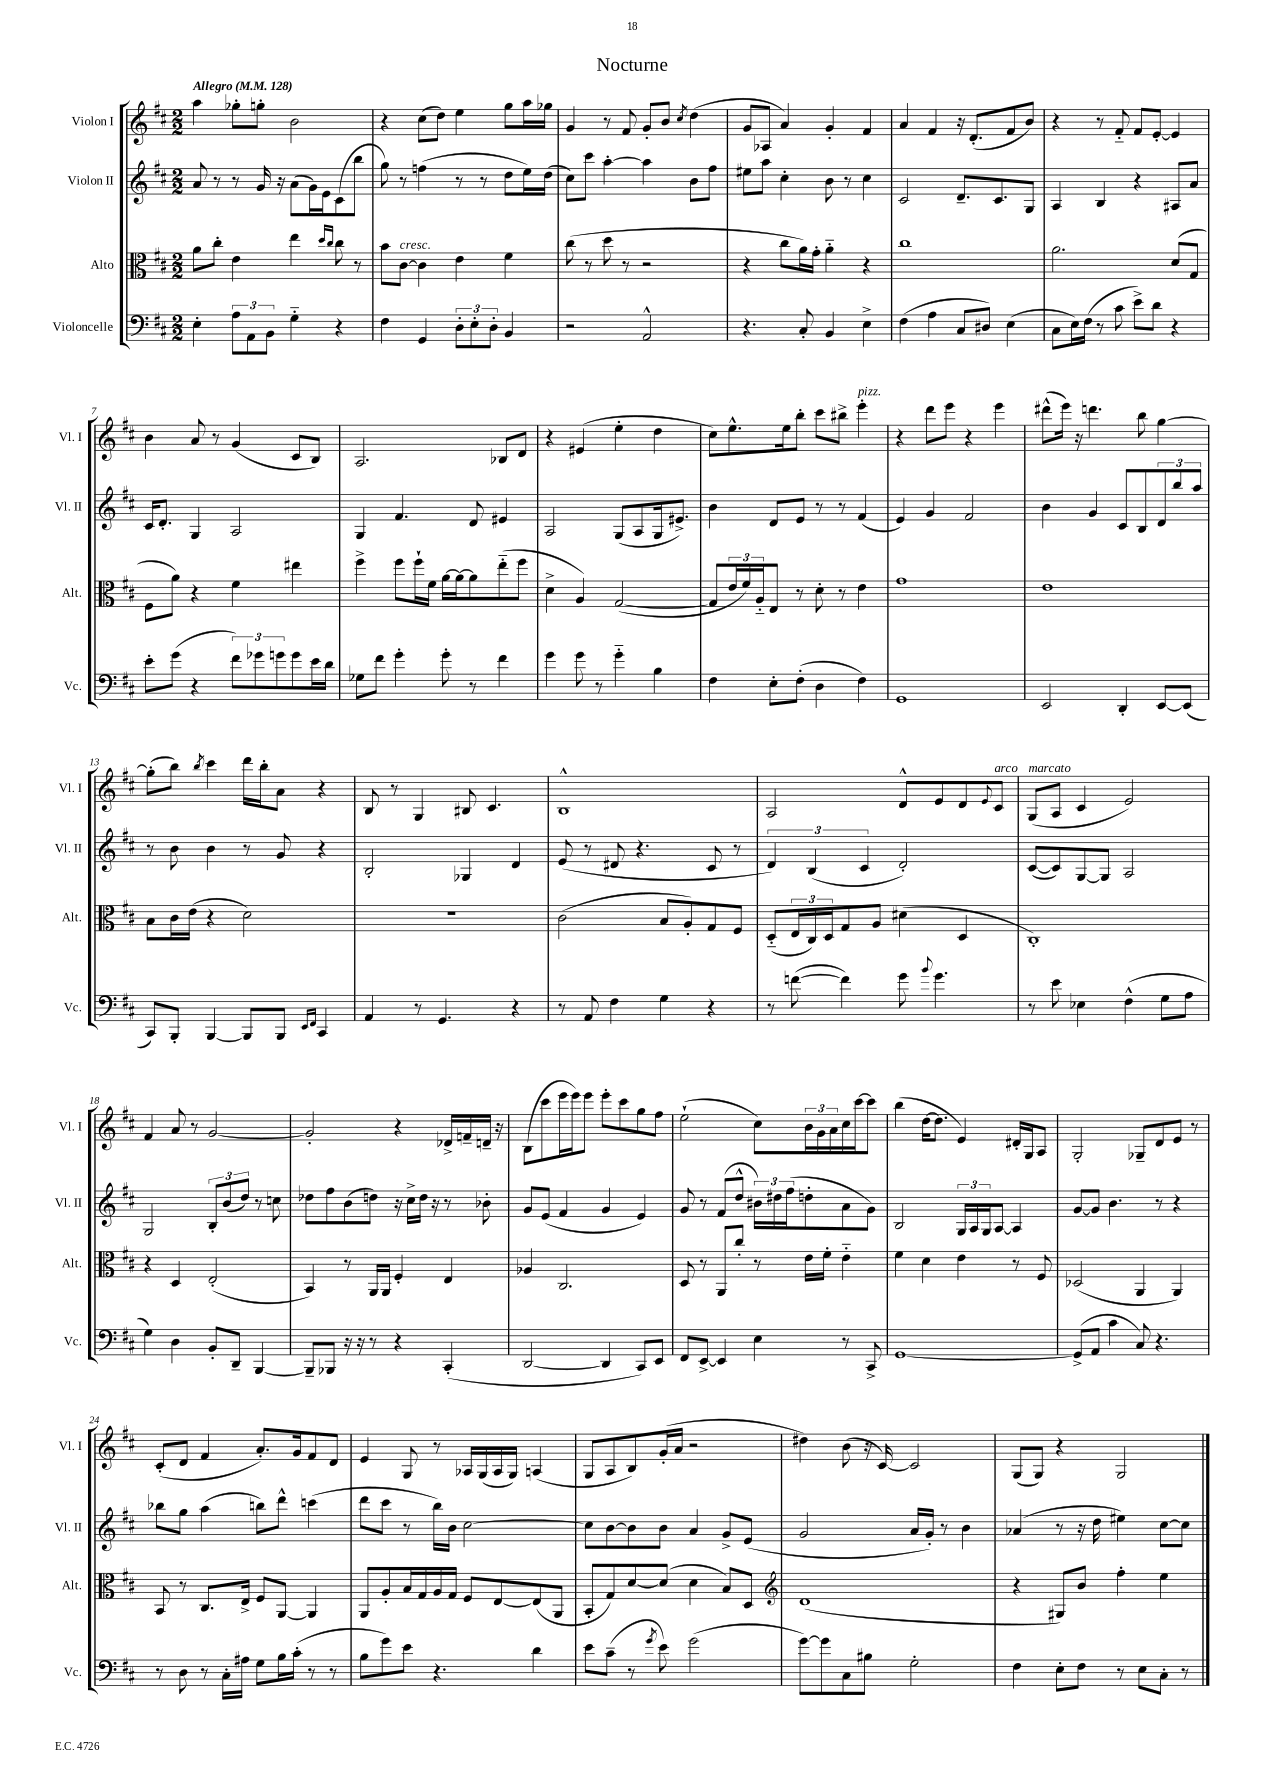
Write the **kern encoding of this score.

**kern	**kern	**kern	**kern
*staff4	*staff3	*staff2	*staff1
*clefF4	*clefC3	*clefG2	*clefG2
*k[f#c#]	*k[f#c#]	*k[f#c#]	*k[f#c#]
*M2/2	*M2/2	*M2/2	*M2/2
*MM128	*MM128	*MM128	*MM128
4E'\	8a\L	8a/	4aa\
.	8cc#'\J	8r	.
12A\L	4e\	8r	8gg-'\L
12AA\	.	.	.
.	.	16g/	8gg'\J
12BB\J	.	.	.
.	.	16r	.
4G'~\	4ee\	(8a\L	2b\
.	.	16g\L)	.
.	.	16e\J	.
.	16qqdd/LL	.	.
.	16qqcc#/JJ	.	.
4r	8cc#\	(8c#\	.
.	8r	8bb\J	.
=	=	=	=
4F#\	8b\L	8gg\)	4r
.	[8c#\J	8r	.
4GG/	4c#\]	(4ff\	(8cc#\L
.	.	.	8dd\J)
12D'\L	4e\	8r	4ee\
12E'\	.	.	.
.	.	8r	.
12D'\J	.	.	.
4BB/	4f#\	8dd\L	8gg\L
.	.	16ee\L)	16aa\L
.	.	(16dd\JJ	16gg-\JJ
=	=	=	=
2r	(8cc#\	8cc#\L)	4g/
.	8r	8ccc#\J	.
.	8dd\	[4aa'\	8r
.	8r	.	8f#/
2AA^^/	2r	4aa\]	8g'/L
.	.	.	8b/J
.	.	.	8qcc#/
.	.	8b\L	(4dd\
.	.	8ff#\J	.
=	=	=	=
4.r	4r	8ee#\L	8g/L
.	.	8aa\J	8A-/J
.	8cc#\L	4cc#'\	4a/)
8C#'/	16a\L)	.	.
.	16g'\JJ	.	.
4BB/	4a'~\	8b\	4g'/
.	.	8r	.
4E^\	4r	4cc#\	4f#/
=	=	=	=
(4F#\	1cc#	2c#/	4a/
4A\	.	.	4f#/
8C#/L	.	8.d~/L	16r
.	.	.	(8.d'/L
8D#/J)	.	.	.
.	.	8.c#/	.
(4E\	.	.	8f#/
.	.	8G/J	8b/J)
=	=	=	=
8C#\L	2.a\	4A/	4r
16E\L)	.	.	.
(16F#\JJ	.	.	.
8r	.	4B/	8r
8c#\	.	.	8f#'~/
8e^\L)	.	4r	8f#/L
8d\J	.	.	[8e'/J
4r	(8d/L	8A#/L	4e/]
.	8G/J	8a/J	.
=	=	=	=
8e'\L	8F#\L	16c#/LK	4b\
.	.	8.d'/J	.
(8g\J	8a\J)	.	.
4r	4r	4G/	8a/
.	.	.	8r
12f#\L)	4f#\	2A/	(4g/
12g-\	.	.	.
12g\	.	.	.
8g\	4ee#\	.	8c#/L
16e\L	.	.	8B/J)
16d\JJ	.	.	.
=	=	=	=
8G-\L	4ff#^\	4G/	2.A/
8f#\J	.	.	.
4g'\	8ff#\L	4.f#/	.
.	16ff#`\L	.	.
.	16f#\JJ	.	.
8g'\	[16a\LL	.	.
.	16a\_J	.	.
8r	8a\]	8d/	.
4f#\	(8ee'~\	4e#/	8B-/L
.	8ff#\J	.	8d/J
=	=	=	=
4g\	4d^\	2A/	4r
8g\	4A/)	.	(4e#/
8r	.	.	.
4g'~\	([2G/	(8G/L	4ee'\
.	.	8A/	.
4B\	.	16G/k	4dd\
.	.	8.e#^/J)	.
=	=	=	=
4F#\	8G/]L	4b\	8cc#\L)
.	24e/L	.	8.ee^^\
.	24f#/)	.	.
.	24A'~/J	.	.
8E'\L	8E/J	8d/L	.
.	.	.	16ee\k
(8F#'\J	8r	8e/J	8bb'\J
4D\	8d'\	8r	8ccc#\L
.	8r	8r	8bb#^\J
4F#\)	4e\	(4f#/	4eee'\
=	=	=	=
1GG	1g	4e/)	4r
.	.	4g/	8ddd\L
.	.	.	8eee\J
.	.	2f#/	4r
.	.	.	4eee\
=	=	=	=
2EE/	1e	4b\	(8ddd#^^\L
.	.	.	16eee\Jk)
.	.	.	16r
.	.	4g/	4.ddd\
4DD'/	.	8c#/L	.
.	.	8B/	8bb\
[8EE/L	.	12d/	[4gg\
.	.	12bb/	.
(8EE/]J	.	.	.
.	.	12aa/J	.
=	=	=	=
8CC#/L)	8B\L	8r	(8gg'\]L
8BBB'/J	16c#\L	8b\	8bb\J)
.	(16e\JJ	.	.
.	.	.	8qbb/
[4BBB/	4r	4b\	4ccc#\
8BBB/]L	2d\)	8r	16ddd\LL
.	.	.	16bb'\J
8BBB/J	.	8g/	8a\J
16qqEE/LL	.	.	.
16qqFF#/JJ	.	.	.
4CC#/	.	4r	4r
=	=	=	=
4AA/	1r	2B'/	8B/
.	.	.	8r
8r	.	.	4G/
4.GG/	.	.	.
.	.	4G-/	8B#/
.	.	.	4.c#/
4r	.	4d/	.
=	=	=	=
8r	(2c#\	(8e/	1B^^
8AA/	.	8r	.
4F#\	.	8d#/	.
.	.	4.r	.
4G\	8B/L	.	.
.	8A'/)	.	.
4r	8G/	8c#/	.
.	8F#/J	8r	.
=	=	=	=
8r	(8D'~/L	6d/)	2A/
([8f\	24E/L	.	.
.	24C#/)	(6B/	.
.	24D/J	.	.
4f\])	8G/	.	.
.	.	6c#/	.
.	8A/J	.	.
8g\	(4d#\	2d'/)	8d^^/L
8qqb/	.	.	.
4.g\	.	.	8e/
.	4D/	.	8d/
.	.	.	8qqe/
.	.	.	8c#/J
=	=	=	=
8r	1C#')	([8c#/L	(8G/L
8e\	.	8c#/])	8A/J
4E-\	.	[8G/	4c#/
.	.	8G/]J	.
(4F#^^\	.	2A/	2e/)
8G\L	.	.	.
8A\J	.	.	.
=	=	=	=
4G\)	4r	2G/	4f#/
4D\	4D/	.	8a/
.	.	.	8r
8BB'/L	(2E'/	12B'/L	[2g/
.	.	(12b/	.
8DD~/J	.	.	.
.	.	12dd/J)	.
[4BBB/	.	8r	.
.	.	8cc\	.
=	=	=	=
8BBB~/]L	4BB/)	8dd-\L	2g'/]
8BBB-/J	.	8ff#\	.
16r	8r	(8b\	.
16r	.	.	.
8r	16AA/LL	8dd\J)	.
.	16AA/JJ	.	.
4r	4F#'/	16r	4r
.	.	16cc#^\LL	.
.	.	16dd\JJ	.
.	.	16r	.
(4CC#'/	4E/	8r	16d-^/LL
.	.	.	16f~/
.	.	8b-'\	16d~/JJ
.	.	.	16r
=	=	=	=
[2DD/	4A-/	8g/L	(8B\L
.	.	(8e/J	8ccc#\
.	2.C#/	4f#/	16eee\L
.	.	.	16eee\J)
.	.	.	8eee\J
4DD/]	.	4g/	8eee'\L
.	.	.	8ccc#\
8CC#/L)	.	4e/)	8gg\
8EE/J	.	.	8ff#\J
=	=	=	=
8FF#/L	8D/	8g/	(2ee`\
[8EE^/J	8r	8r	.
4EE/]	8AA/L	(8f#/L	.
.	8cc#'/J	8dd^^/J	.
4E\	8r	24b#\LL)	8cc#\L)
.	.	24dd#\	.
.	.	(24ff#\J	.
.	16e\LL	8dd'\	24b\L
.	.	.	24g\
.	16f#'\JJ	.	.
.	.	.	24a\
8r	4e'~\	8a\	16cc#\
.	.	.	[16ccc#\J
8CC#^/	.	8g\J)	8ccc#\]J
=	=	=	=
[1GG	4f#\	2B/	(4bb\
.	4d\	.	[16dd\LK
.	.	.	8.dd\]J
.	4e\	24G/LL	4e/)
.	.	24A/	.
.	.	24G/J	.
.	.	[8A/J	.
.	8r	4A/]	16d#'/LL
.	.	.	16G/J
.	8F#/	.	8A/J
=	=	=	=
(8GG^/]L	(2D-/	[8g/L	2G'/
8AA/J	.	8g/]J	.
4c#\	.	4.b\	.
8C#/)	4AA/	.	8G-~/L
4.r	.	8r	8d/
.	4AA/)	4r	8e/J
.	.	.	8r
=	=	=	=
8r	8BB/	8bb-\L	(8c#'/L
8D\	8r	8gg\J	8d/J
8r	8.C#/L	(4aa\	4f#/
16C#'\LL	.	.	.
16A#\JJ	16E^/Jk	.	.
8G\L	8F#/L	8bb\L)	8.a'/L)
16B\L	[8AA/J	8ddd^^\J	.
(16c#'\JJ	.	.	16g/k
8r	4AA/]	(4ccc\	8f#/
8r	.	.	8d/J
=	=	=	=
8B\L	8AA/L	8ddd\L	4e/
8g\)	8A'/	8ccc#\J	.
8e\J	16B/L	8r	8G/
.	16G/	.	.
4.r	16A/	16bb\LL)	8r
.	16G/JJ	16b\JJ	.
.	8F#/L	[2cc#\	16A-/LL
.	.	.	(16G/
.	[8E/	.	16A-/
.	.	.	16G/JJ)
4d\	(8E/]	.	(4A/
.	8AA/J	.	.
=	=	=	=
8e\L	8BB'/L	8cc#\]L	8G/L
(8c#~\J	8G/)	[8b\	8A/
8r	[8d/	8b\]	8B/)
8qg/	.	.	.
8e\)	(8d/]J	8b\J	(16g'/L
.	.	.	16a/JJ
(2g\	4d\	4a/	2r
.	8B/L)	8g^/L	.
.	8D/J	(8e/J	.
=	=	=	=
*	*clefG2	*	*
[8g\L)	(1d	2g/	4dd#\)
8g\]	.	.	.
8C#\	.	.	(8b\
8B#\J	.	.	16r
.	.	.	[16c#/)
2G'\	.	16a/LL	2c#/]
.	.	16g'/JJ)	.
.	.	8r	.
.	.	4b\	.
=	=	=	=
4F#\	4r	(4a-/	(8G/L
.	.	.	8G/J)
8E'\L	8G#/L)	8r	4r
8F#\J	8b/J	16r	.
.	.	16dd\	.
8r	4ff#'\	4ee#\)	2G/
8E\L	.	.	.
8C#'\J	4ee\	[8cc#\L	.
8r	.	8cc#\]J	.
==	==	==	==
*-	*-	*-	*-
